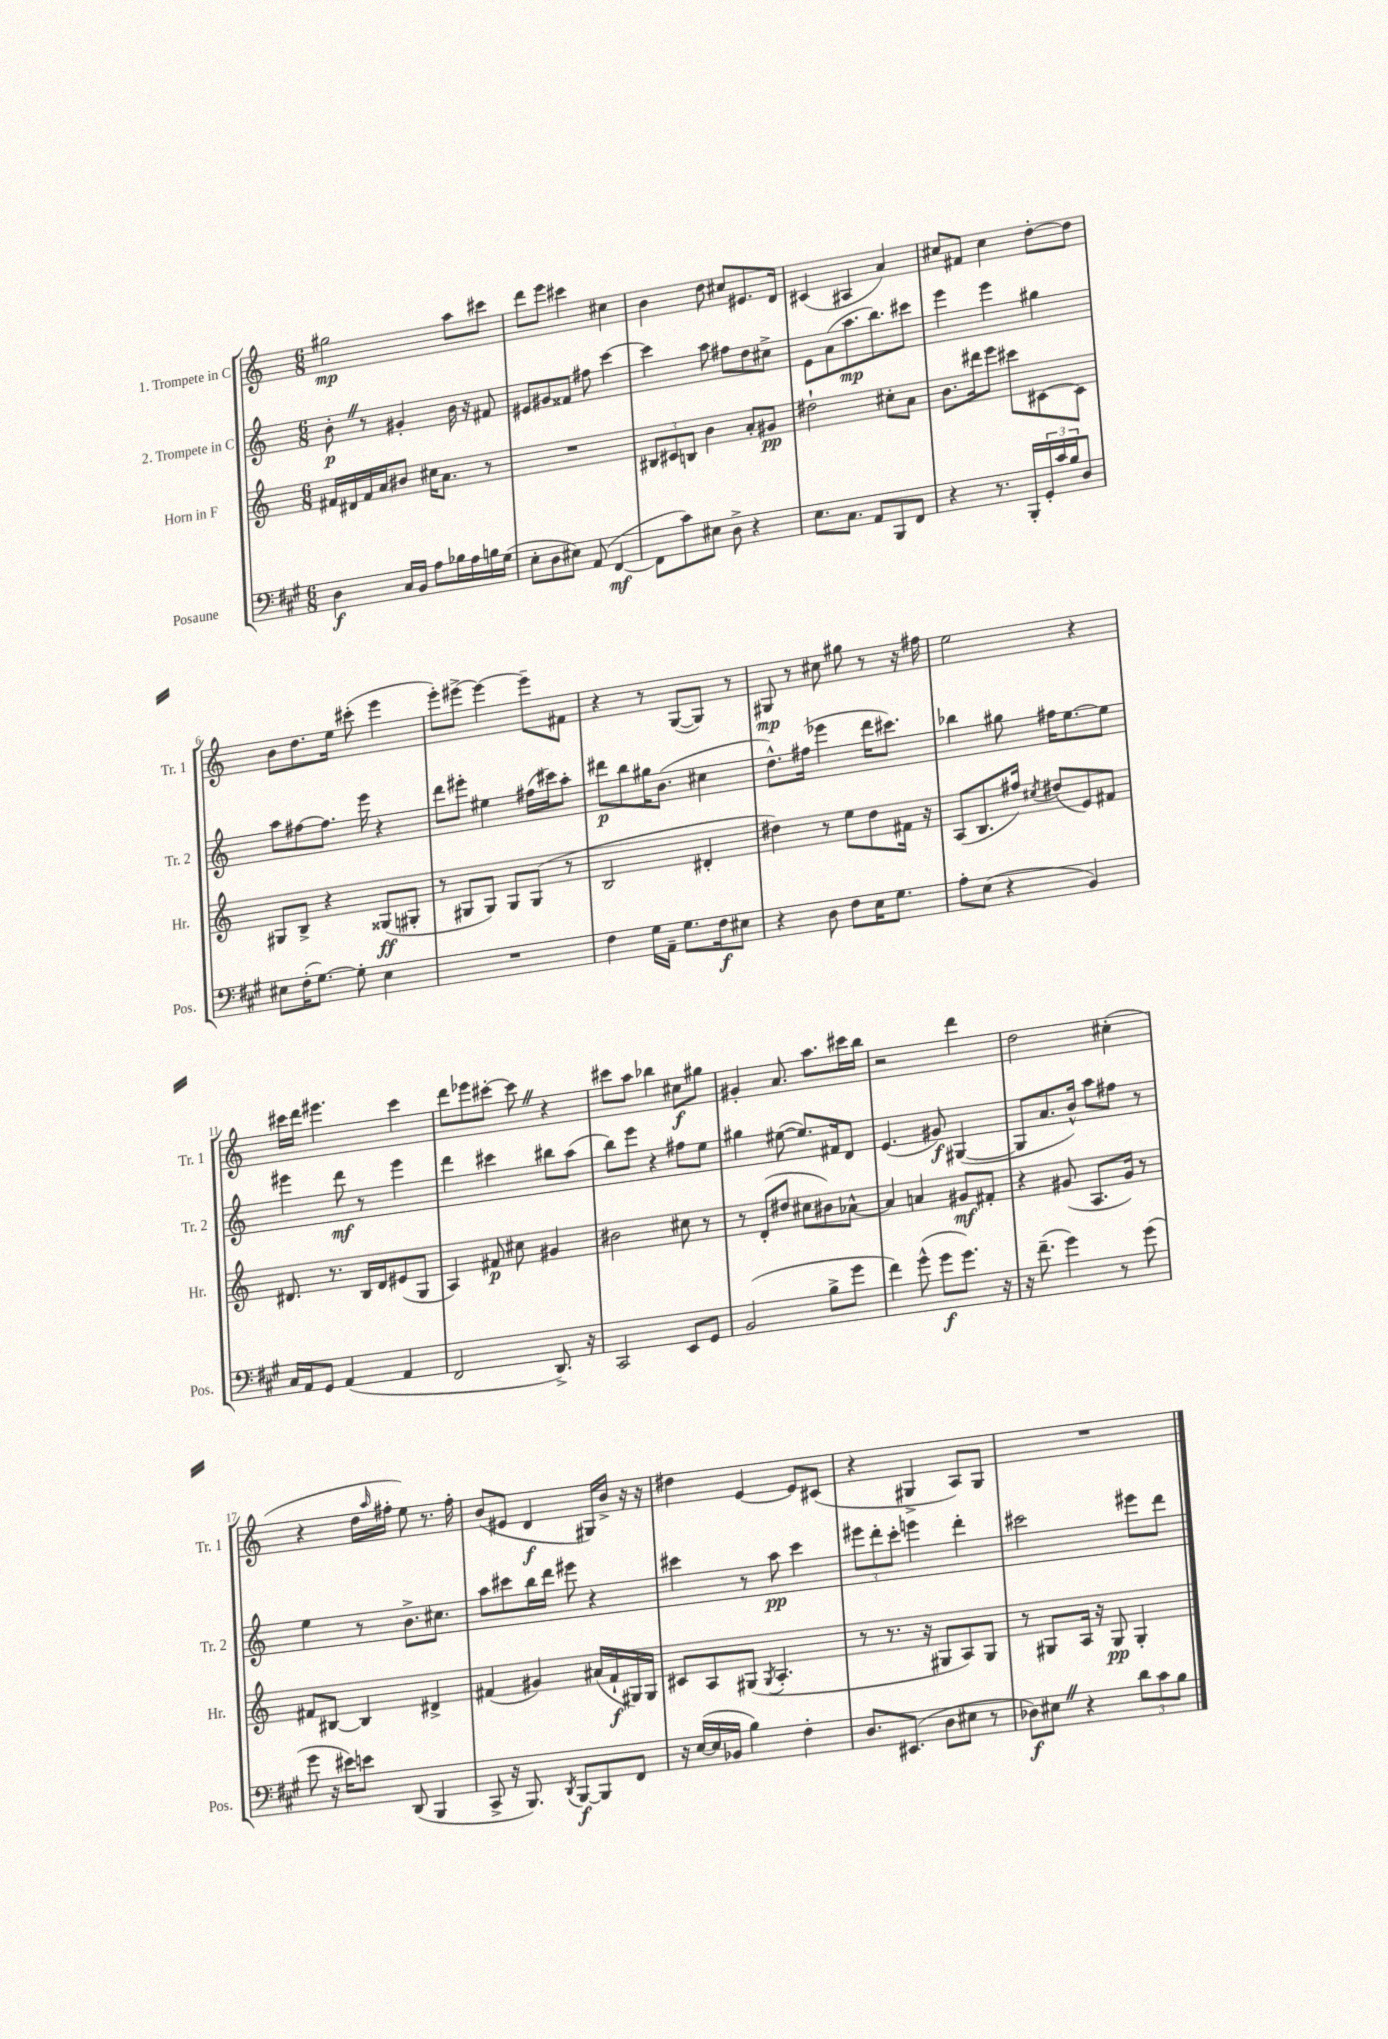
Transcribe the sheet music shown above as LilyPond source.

<<
\new StaffGroup <<
\new Staff = "s0" \with { instrumentName = "1. Trompete in C" shortInstrumentName = "Tr. 1" } {
    \clef treble \key c \major \numericTimeSignature \time 6/8
    gis''2\mp a''8 cis'''8 |
    d'''8 e'''8 cis'''4 cis''4 |
    b'4 d''8 cis''8 eis'8. d'16 |
    cis'4( ais4 a'4) |
    cis''8 fis'8 cis''4 d''8~-. d''8 |
    b'8 d''8. e''16 cis'''8-.( e'''4 |
    e'''8-.) eis'''8~-> eis'''4~ eis'''8-- fis'8 |
    r4 r8 g8~( g8) r8 |
    gis8\mp r8 cis''8 gis''8 r8 r16 fis''16 |
    e''2 r4 |
    cis'''16 d'''16 eis'''4. cis'''4 |
    d'''8 ees'''8 cis'''8~-. cis'''8 \once \override BreathingSign.text = \markup { \musicglyph "scripts.caesura.straight" } \breathe r4 |
    cis'''8 a''8 bes''4 cis''8\f gis''8 |
    gis'4-. a'8. a''8. cis'''16 b''16 |
    r2 d'''4 |
    d''2 cis''4-.( |
    r4 d''16 \grace { a''16 } fis''16-. e''8) r8. fis''16-. |
    b'8( eis'8 d'4\f gis16) b'16-> r16 r16 |
    dis''4 e'4~ e'8 cis'8( |
    r4 gis4-> a8) gis8 |
    R2. \bar "|." |
}
\new Staff = "s1" \with { instrumentName = "2. Trompete in C" shortInstrumentName = "Tr. 2" } {
    \clef treble \key c \major \numericTimeSignature \time 6/8
    b'8-.\p \once \override BreathingSign.text = \markup { \musicglyph "scripts.caesura.straight" } \breathe r8 gis'4-. b'16 r16 fis'8 |
    eis'8 gis'8 fisis'8 fis''8 c'''4~ |
    c'''4 a''8 fis''8 d''8 cis''8-> |
    e'8 a'8( a''8.\mp b''8.) cis'''8 |
    e'''4 e'''4 gis''4 |
    a''8 fis''8~ fis''8. e'''16 r4 |
    d'''8 eis'''8-. eis''4 fis''16( cis'''16) a''8-. |
    dis'''8\p b''8 gis''16 b'8.( cis''4 |
    d''8.-^) fis''16( ees'''4 d'''16 cis'''8.) |
    bes''4 gis''8 fis''16 e''8.~ e''8 |
    eis'''4 d'''8\mf r8 eis'''4 |
    d'''4 cis'''4 bis''8 a''8( |
    b''8) e'''8 r4 fis''8 e''8 |
    gis''4 eis''8~( eis''8.) fis'16 d'8 |
    e'4.( gis'8\f) gis4~( |
    gis8 a'8. b'16-^) a''8 fis''8 r8 |
    e''4 r8 b'8.-> cis''8. |
    a''8 cis'''8 b''16 d'''16 eis'''8 r4 |
    cis'''4 r8 a''8\pp cis'''4 |
    \tuplet 3/2 { eis'''8 d'''8-. c'''8-. } e'''4 d'''4-. |
    cis'''2 eis'''8 d'''8 \bar "|." |
}
\new Staff = "s2" \with { instrumentName = "Horn in F" shortInstrumentName = "Hr." } {
    \clef treble \key c \major \numericTimeSignature \time 6/8
    fis'16 dis'16 fis'16 a'16 bis'8 cis''16 a'8. r8 |
    R2. |
    \tuplet 3/2 { bis8 cis'8 b8 } b'4 a'8-. gis'8\pp |
    dis''2-! cis''8-. a'8 |
    b'8. dis'''16 e'''8 cis'''8 cis'8~ cis'8 |
    gis8 b8-> r4 gisis8\ff( gis8-. |
    r8 gis8 gis8) gis8 gis8( r8 |
    b2 dis'4-. |
    dis''4) r8 e''8 dis''8 fis'16 r16 |
    a8( b8. fis''16) \acciaccatura { cis''8 } dis''8( e'8) fis'8 |
    dis'8. r8. b16 dis'16 eis'8( g8 |
    a4) fis'8\p cis''8 gis'4 |
    bis'2 cis''8 r8 |
    r8 d'8-.( dis''8 cis''8 bis'8) aes'8~-^ |
    aes'4 a'4 gis'8\mf fis'8-. |
    r4 gis'8( a8. gis'16) r8 |
    fis'8 bis8~ bis4 dis'4-> |
    fis'4( gis'4) ais'16( fis'16-!\f gis16) gis16 |
    cis'8 a8 gis8( \acciaccatura { gis8 } a4.-. |
    r8 r8. r16 gis8 a8) gis8 |
    r8 gis8 a16 r16 gis8\pp gis4-. \bar "|." |
}
\new Staff = "s3" \with { instrumentName = "Posaune" shortInstrumentName = "Pos." } {
    \clef bass \key a \major \numericTimeSignature \time 6/8
    d4\f cis16 b,16 a8 bes16 a16 b16 gis16( |
    e8-. d8 eis8) a,8( fis,4~\mf |
    fis,8 cis'8) eis8 d8-> r4 |
    e8. cis8. a,8 b,,8 fis,8 |
    r4 r8. b,,16-. \tuplet 3/2 { gis,16-. cis'16 b16 } d8 |
    eis8 fis16-.( gis8.~) gis8-. eis4 |
    R2. |
    fis4 gis16 a,16-- gis8. fis16\f eis8 |
    r4 d8 fis8 e16 gis8. |
    a8-. e8( r4 b,4) |
    cis16 a,16 gis,8 a,4( a,4 |
    fis,2 d,8.->) r16 |
    cis,2 e,8 gis,8 |
    b,2( b8-> gis'8 |
    fis'4) gis'8-^( gis'8\f gis'8.) r16 |
    r16 fis'8.--( gis'4) r8 gis'8( |
    gis'8 r16 eis'16) e'8 d,8( b,,4 |
    cis,8-> r16 b,,8.) \acciaccatura { d,8 } b,,8~\f b,,8 fis,8 |
    r16 e16~( e16 bes,16 b4) fis4-. |
    d8. eis,8.( d8 eis8 r8 |
    des8\f) eis8 \once \override BreathingSign.text = \markup { \musicglyph "scripts.caesura.straight" } \breathe r4 \tuplet 3/2 { d'8 cis'8 b8 } \bar "|." |
}
>>
>>
